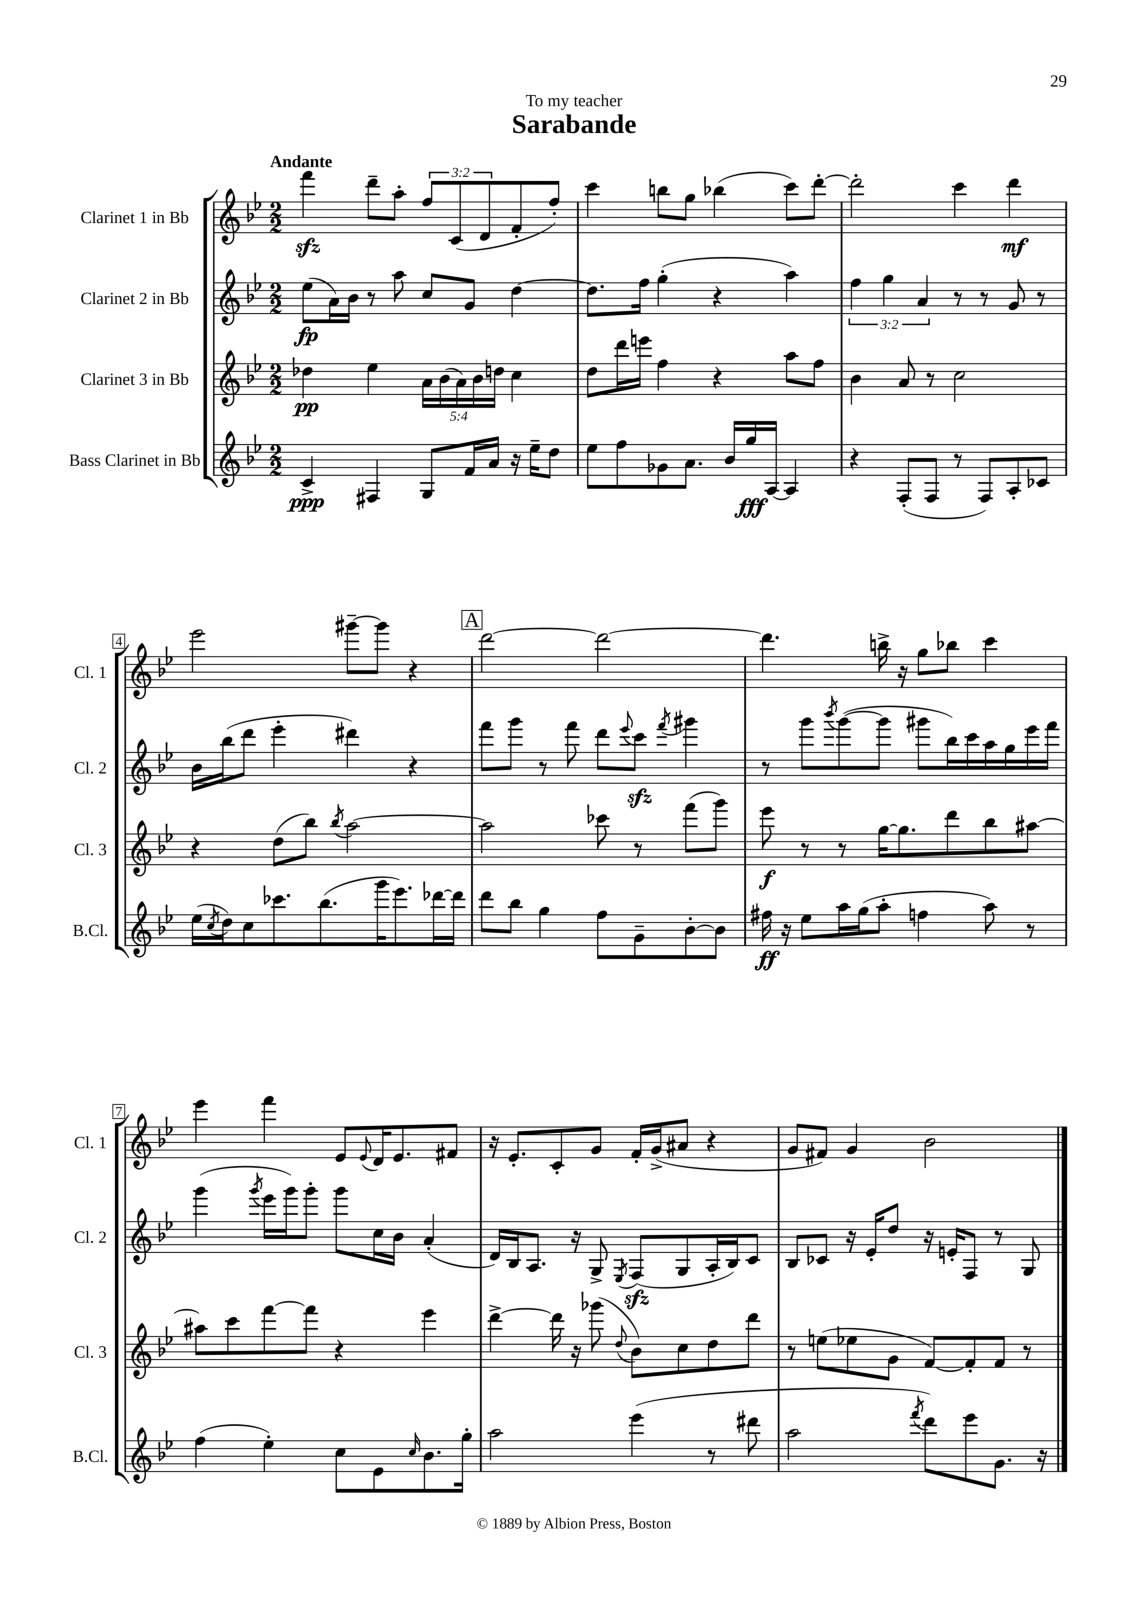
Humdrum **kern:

**kern	**dynam	**kern	**dynam	**kern	**dynam	**kern	**dynam
*part4	*part4	*part3	*part3	*part2	*part2	*part1	*part1
*staff4	*staff4	*staff3	*staff3	*staff2	*staff2	*staff1	*staff1
*I"Bass Clarinet in Bb	*	*I"Clarinet 3 in Bb	*	*I"Clarinet 2 in Bb	*	*I"Clarinet 1 in Bb	*
*I'B.Cl.	*	*I'Cl. 3	*	*I'Cl. 2	*	*I'Cl. 1	*
*clefG2	*	*clefG2	*	*clefG2	*	*clefG2	*
*k[b-e-]	*	*k[b-e-]	*	*k[b-e-]	*	*k[b-e-]	*
*M2/2	*	*M2/2	*	*M2/2	*	*M2/2	*
=1	=1	=1	=1	=1	=1	=1	=1
!	!	!	!	!	!	!LO:TX:a:B:t=Andante	!
4c^/	ppp	4dd-X\	pp	(8ee-\L	fp	4fffzz\	.
.	.	.	.	16a\L)	.	.	.
.	.	.	.	16b-\JJ	.	.	.
4F#X/	.	4ee-\	.	8r	.	8ddd~\L	.
.	.	.	.	8aa\	.	8aa'\J	.
8G/L	.	20a\LL	.	8cc/L	.	12ff/L	.
.	.	(20b-\	.	.	.	.	.
.	.	.	.	.	.	(12c/	.
.	.	20a\)	.	.	.	.	.
16f/L	.	.	.	8g/J	.	.	.
.	.	20b-\	.	.	.	.	.
.	.	.	.	.	.	12d/	.
16a/JJ	.	.	.	.	.	.	.
.	.	20ddn\JJ	.	.	.	.	.
16r	.	4cc\	.	[4dd\	.	8f'/	.
16ee-~\KL	.	.	.	.	.	.	.
8dd\J	.	.	.	.	.	8ff'/J)	.
=2	=2	=2	=2	=2	=2	=2	=2
8ee-\L	.	8dd\L	.	8.dd\L]	.	4ccc\	.
8ff\	.	16ddd\L	.	.	.	.	.
.	.	16eeen\JJ	.	16ff\Jk	.	.	.
8g-X\	.	4ff\	.	(4gg'\	.	8bbn\L	.
8.a\J	.	.	.	.	.	8gg\J	.
.	.	4r	.	4r	.	(4bb-X\	.
16b-/LL	.	.	.	.	.	.	.
16gg/	fff	.	.	.	.	.	.
[16A/JJ	.	.	.	.	.	.	.
4A/]	.	8aa\L	.	4aa\)	.	8ccc\L)	.
.	.	8ff\J	.	.	.	[8ddd'\J	.
=3	=3	=3	=3	=3	=3	=3	=3
4r	.	4b-\	.	6ff\	.	2ddd'\]	.
.	.	.	.	6gg\	.	.	.
(8F'/L	.	8a/	.	.	.	.	.
.	.	.	.	6a/	.	.	.
8F/J	.	8r	.	.	.	.	.
8r	.	2cc\	.	8r	.	4ccc\	.
8F/L)	.	.	.	8r	.	.	.
8A'/	.	.	.	8g/	.	4ddd\	mf
8c-X/J	.	.	.	8r	.	.	.
!!LO:LB:g=z
=4	=4	=4	=4	=4	=4	=4	=4
(16ee-\LL	.	4r	.	16b-\LL	.	2eee-\	.
8qcc/	.	.	.	.	.	.	.
16dd\J)	.	.	.	(16bb-\J	.	.	.
8cc\	.	.	.	8ddd\J	.	.	.
8.ccc-X\	.	(8dd\L	.	4eee-'\	.	.	.
.	.	8bb-\J)	.	.	.	.	.
(8.bb-\	.	.	.	.	.	.	.
.	.	8qbb-/	.	.	.	.	.
.	.	[2aa\	.	4ddd#X\)	.	[8ggg#X~\L	.
16ggg\K	.	.	.	.	.	8ggg#\J]	.
8.eee-\)	.	.	.	.	.	.	.
.	.	.	.	4r	.	4r	.
[16ddd-X\L	.	.	.	.	.	.	.
16ddd-\JJ]	.	.	.	.	.	.	.
!!LO:REH:place=s1:t=A
=5	=5	=5	=5	=5	=5	=5	=5
8ddd\L	.	2aa\]	.	8fff\L	.	[2ddd\	.
8bb-\J	.	.	.	8ggg\J	.	.	.
4gg\	.	.	.	8r	.	.	.
.	.	.	.	8fff\	.	.	.
8ff\L	.	8ccc-X\	.	8ddd\L	.	2ddd\_	.
.	.	.	.	8qqeee-/	.	.	.
8g~\	.	8r	.	8ccczz\J	.	.	.
.	.	.	.	8qfff/	.	.	.
[8b-'\	.	(8fff\L	.	4ggg#X\	.	.	.
8b-\J]	.	8ggg\J)	.	.	.	.	.
=6	=6	=6	=6	=6	=6	=6	=6
16ff#X\	ff	8eee-\	f	8r	.	4.ddd\]	.
16r	.	.	.	.	.	.	.
8ee-\L	.	8r	.	8ggg\L	.	.	.
.	.	.	.	8qbbb-/	.	.	.
16aa\L	.	8r	.	([8ggg\	.	.	.
(16gg\J	.	.	.	.	.	.	.
8aa'\J	.	[16gg\KL	.	8ggg\J]	.	16bbn^\	.
.	.	8.gg\]	.	.	.	16r	.
4ffn\	.	.	.	8ggg#X\L	.	8gg\L	.
.	.	8ddd\	.	16bb-\L)	.	8bb-X\J	.
.	.	.	.	16ccc\	.	.	.
8aa\)	.	8bb-\	.	16aa\	.	4ccc\	.
.	.	.	.	16gg\	.	.	.
8r	.	[8aa#X\J	.	16eee-\	.	.	.
.	.	.	.	16fff\JJ	.	.	.
!!LO:LB:g=z
=7	=7	=7	=7	=7	=7	=7	=7
(4ff\	.	8aa#X\L]	.	(4ggg\	.	4eee-\	.
.	.	8ccc\	.	.	.	.	.
.	.	.	.	8qggg/	.	.	.
4ee-'\)	.	[8fff\	.	16eee-\LL	.	4fff\	.
.	.	.	.	16ggg\J)	.	.	.
.	.	8fff\J]	.	8ggg'\J	.	.	.
8cc\L	.	4r	.	8ggg\L	.	8e-/L	.
.	.	.	.	.	.	8qqe-/	.
8e-\	.	.	.	16cc\L	.	16d/K	.
.	.	.	.	16b-\JJ	.	8.e-/	.
16qqcc/	.	.	.	.	.	.	.
8.b-\	.	4eee-\	.	(4a'/	.	.	.
.	.	.	.	.	.	8f#X/J	.
16gg'\Jk	.	.	.	.	.	.	.
=8	=8	=8	=8	=8	=8	=8	=8
2aa\	.	[4ddd^\	.	16d/LL)	.	16r	.
.	.	.	.	16B-/J	.	8.e-'/L	.
.	.	.	.	8.A/J	.	.	.
.	.	16ddd\]	.	.	.	8c'/	.
.	.	16r	.	16r	.	.	.
.	.	(8ggg-X\	.	8G^/	.	8g/J	.
.	.	8qqdd/	.	8qE-/	.	.	.
(4eee-\	.	8b-\L)	.	(8Fzz/L	.	16f'/LL	.
.	.	.	.	.	.	(16g^/J	.
.	.	8cc\	.	8G/	.	8a#X/J	.
8r	.	8dd\	.	16A'/L	.	4r	.
.	.	.	.	16B-/J)	.	.	.
8ddd#X\	.	8ddd\J	.	8c/J	.	.	.
=9	=9	=9	=9	=9	=9	=9	=9
2aa\	.	8r	.	8B-/L	.	8g/L	.
.	.	(8een\L	.	8c-X/J	.	8f#X/J)	.
.	.	8ee-X\	.	16r	.	4g/	.
.	.	.	.	16e-'/KL	.	.	.
.	.	8g\J	.	8dd/J	.	.	.
8qfff/	.	.	.	.	.	.	.
8ddd\L)	.	[8f/L)	.	16r	.	2b-\	.
.	.	.	.	16en'/KL	.	.	.
8eee-\	.	8f'/]	.	8F/J	.	.	.
8.g\J	.	8f/J	.	8r	.	.	.
.	.	8r	.	8G/	.	.	.
16r	.	.	.	.	.	.	.
==	==	==	==	==	==	==	==
*-	*-	*-	*-	*-	*-	*-	*-
